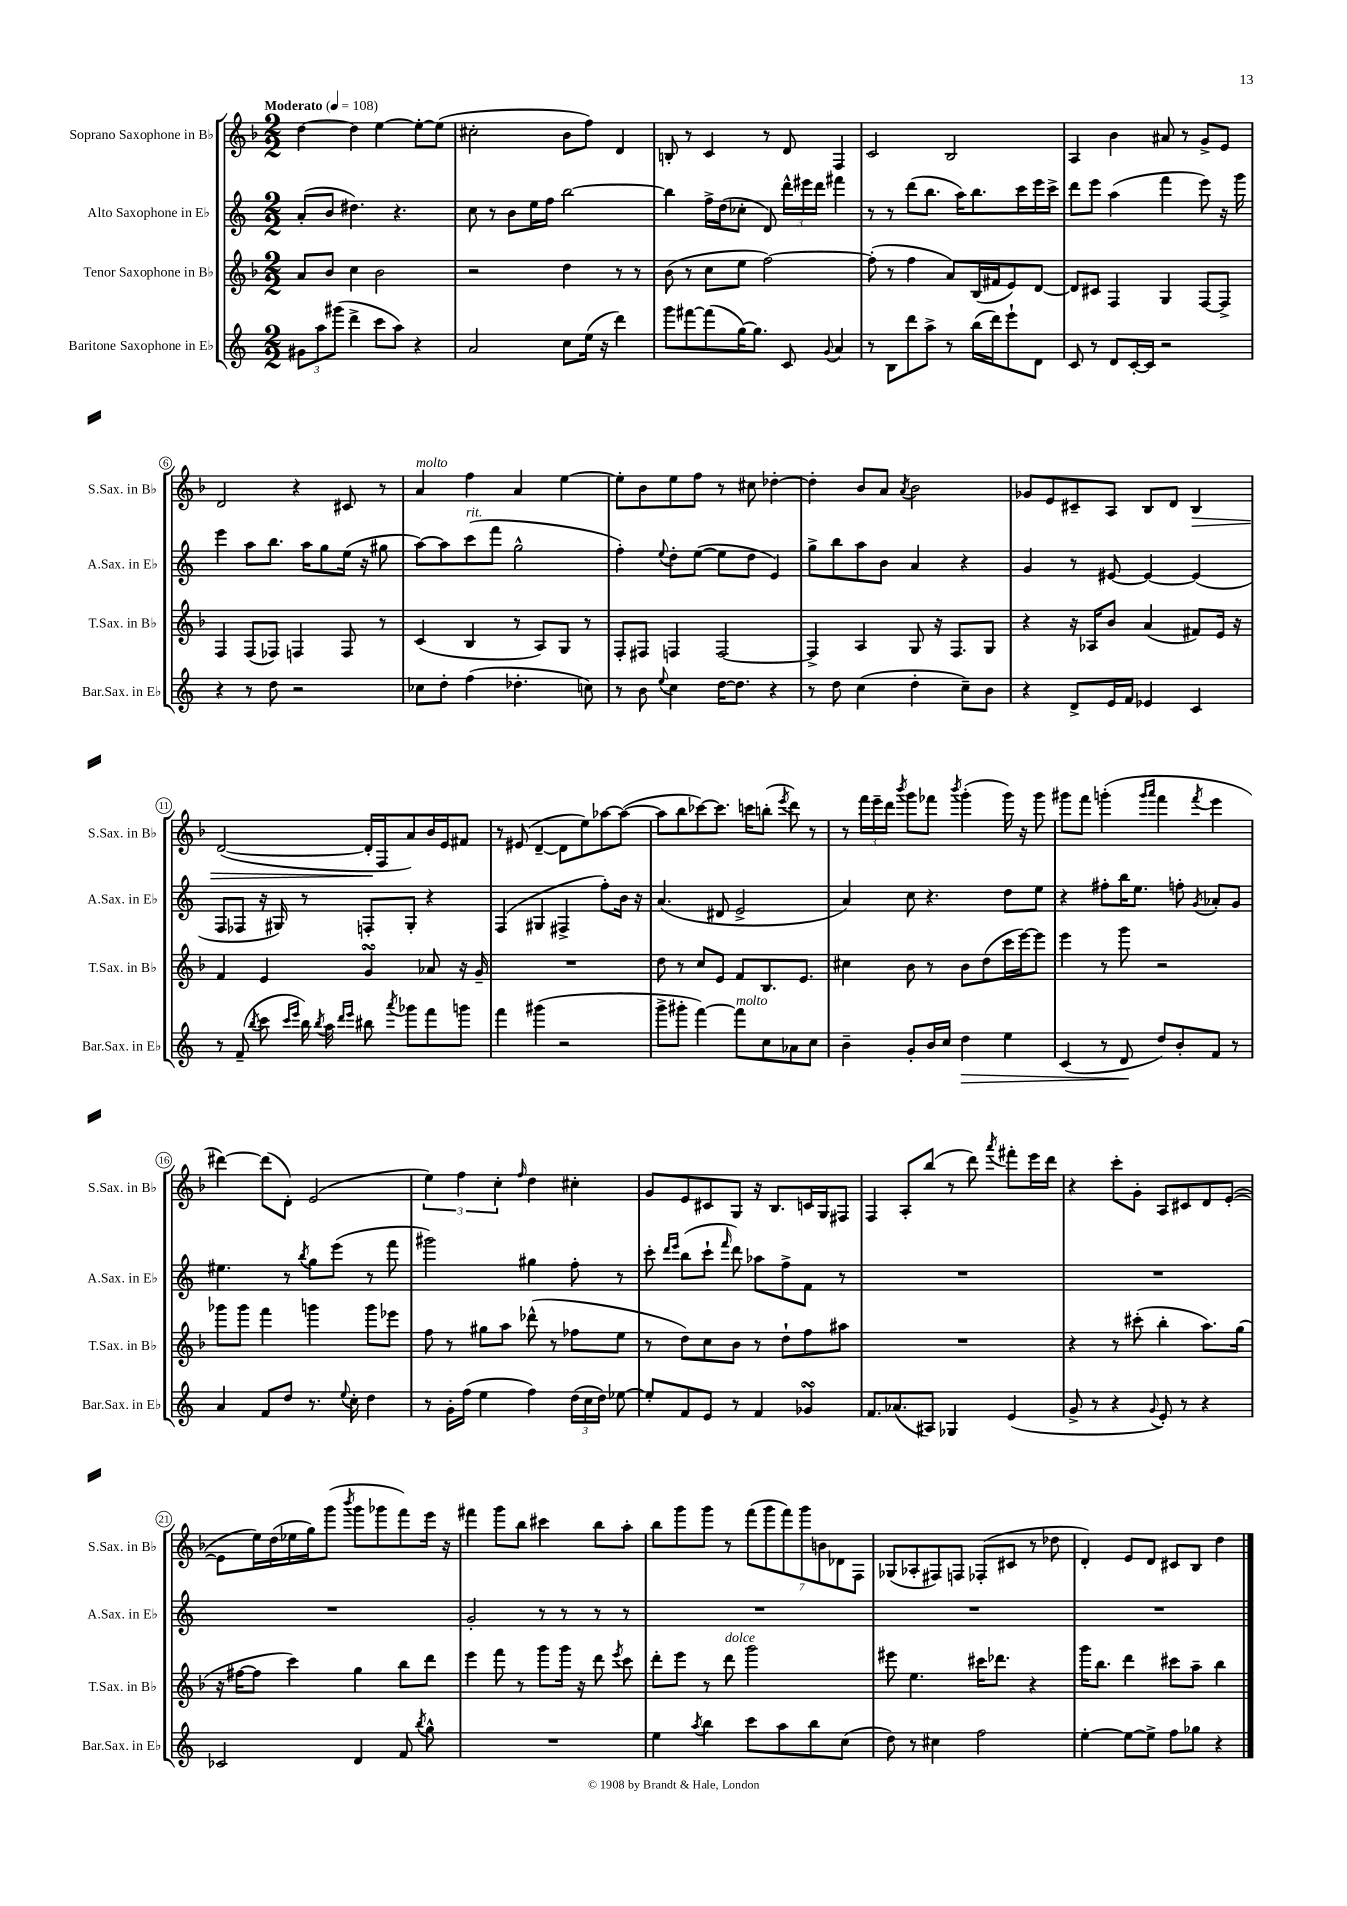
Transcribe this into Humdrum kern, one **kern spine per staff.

**kern	**kern	**kern	**kern
*staff4	*staff3	*staff2	*staff1
*clefG2	*clefG2	*clefG2	*clefG2
*k[]	*k[b-]	*k[]	*k[b-]
*M2/2	*M2/2	*M2/2	*M2/2
*MM108	*MM108	*MM108	*MM108
12g#	8a	(8a'	[4dd
12aa	.	.	.
.	8b-	8b	.
(12ggg#	.	.	.
4ddd^	4cc	4.dd#)	4dd]
8ccc	2b-	.	[4ee
8aa)	.	4.r	.
4r	.	.	8ee'_
.	.	.	(8ee]
=	=	=	=
2a	2r	8cc	2cc#'
.	.	8r	.
.	.	8b	.
.	.	16ee	.
.	.	16ff	.
8cc	4dd	[2bb	8b-
(16ee	.	.	8ff)
16r	.	.	.
4ddd)	8r	.	4d
.	8r	.	.
=	=	=	=
8ggg	(8b-	4bb]	8B'
[8fff#	8r	.	8r
(8fff#]	8cc	16ff^	4c
.	.	(16dd	.
[16gg)	8ee	8cc-'	.
8.gg]	.	.	.
.	[2ff)	8d)	8r
8c	.	24ddd^^	8d
.	.	24eee#	.
.	.	24ddd	.
8qqg	.	.	.
4a	.	4fff#	4F
=	=	=	=
8r	(8ff']	8r	2c
8B	8r	8r	.
8ddd	4ff	(8ddd	.
8aa^	.	8.bb	.
8r	8a)	.	2B-
.	.	16aa)	.
(16bb	(16B-	8.bb	.
16ddd)	16f#	.	.
8eee`	8e)	.	.
.	.	16ccc	.
8d	[8d	16eee	.
.	.	16ccc^	.
=	=	=	=
8c	8d]	8ddd	4A
8r	8c#	8eee	.
8d	4F	(4aa	4b-
[16c'	.	.	.
16c]	.	.	.
2r	4G	4fff	8a#
.	.	.	8r
.	[8F	8eee)	8g^
.	8F^]	16r	8e
.	.	16ggg	.
=	=	=	=
4r	4F	4eee	2d
8r	(8F	8aa	.
8dd	8F-)	8.bb	.
2r	4F	.	4r
.	.	16aa	.
.	.	8gg	.
.	8F	(16ee	8c#
.	.	16r	.
.	8r	8gg#	8r
=	=	=	=
8cc-	(4c	[8aa)	4a
8dd'	.	8aa]	.
(4ff	4B-	(8ccc	4ff
.	.	8fff	.
4.dd-'	8r	2gg^^	4a
.	8A)	.	.
.	8G	.	[4ee
8cc)	8r	.	.
=	=	=	=
8r	8F'	4ff')	8ee']
8b	8F#	.	8b-
8qqee	.	8qqee	.
4cc	4F	8dd'	8ee
.	.	([8ee	8ff
[16dd	[2F	8ee]	8r
8.dd]	.	.	.
.	.	8dd	8cc#
4r	.	4e)	[4dd-'
=	=	=	=
8r	4F^]	8gg^	4dd-']
8dd	.	8bb	.
(4cc	4A	8aa	8b-
.	.	8b	8a
.	.	.	8qa
4dd'	8G	4a	2b-
.	16r	.	.
.	8.F	.	.
8cc~)	.	4r	.
8b	8G	.	.
=	=	=	=
4r	4r	4g	8g-
.	.	.	8e
8d^	16r	8r	8c#~
.	16A-	.	.
16e	8b-	[8e#	8A
16f	.	.	.
4e-	(4a	4e#_	8B-
.	.	.	8d
4c	8f#)	(4e#]	4B-
.	16e	.	.
.	16r	.	.
=	=	=	=
8r	4f	8F	([2d
(8f~	.	8F-	.
8qbb	.	.	.
8ccc	4e	16r	.
.	.	16G#)	.
16qqccc	.	.	.
16qqeee	.	.	.
16bb)	.	8r	.
8qbb	.	.	.
16aa	.	.	.
16qqddd	.	.	.
16qqeee	.	.	.
8bb#	4g	8F'	16d']
.	.	.	16F
8qaaa	.	.	.
8ggg-	.	8G#'	8a)
8fff	8a-	4r	16b-
.	.	.	16e
8ggg	16r	.	8f#
.	16g~	.	.
=	=	=	=
4fff	1r	(4F	8r
.	.	.	(8e#
(4ggg#	.	4G#	[4d~
2r	.	4F#^	8d]
.	.	.	8ee)
.	.	8ff')	[8aa-
.	.	16b	(8aa-_
.	.	16r	.
=	=	=	=
8ggg^	8dd	(4.a	8aa-]
8ggg#'	8r	.	8bb-
[4fff)	8cc	.	[8ccc-)
.	8e	8d#	8.ccc-]
8fff]	8f	2e^	.
.	.	.	16ccc
8cc	8.B-	.	(8bb'
.	.	.	8qeee
8a-	.	.	8ddd)
.	8.e	.	.
8cc	.	.	8r
=	=	=	=
4b~	4cc#	4a)	8r
.	.	.	24fff
.	.	.	24eee~
.	.	.	24ddd
.	.	.	8qbbb-
8g'	8b-	8cc	8ggg
16b	8r	4.r	8fff-
16cc	.	.	.
.	.	.	8qbbb-
4dd	8b-	.	(4ggg'
.	(8dd	.	.
4ee	16ccc	8dd	16ggg)
.	[16eee)	.	16r
.	8eee]	8ee	8ggg
=	=	=	=
(4c	4eee	4r	8ggg#
.	.	.	8fff
8r	8r	8ff#'	(4ggg'
8d	8ggg	16bb	.
.	.	8.ee	.
.	.	.	16qqggg
.	.	.	16qqaaa
8dd)	2r	.	4fff
8b'	.	8ff'	.
.	.	8qg	8qfff
8f	.	8a-'	4eee
8r	.	8g	.
=	=	=	=
4a	8ggg-	4.ee#	[4ddd#)
.	8ggg-	.	.
8f	4fff	.	(8ddd#]
8dd	.	8r	8d')
.	.	8qbb	.
8.r	4ggg	8gg	(2e
.	.	(8eee	.
8qqee	.	.	.
16cc'	.	.	.
4dd	8ggg	8r	.
.	8eee-	8fff	.
=	=	=	=
8r	8ff	2ggg#)	6ee)
16g'	8r	.	.
.	.	.	6ff
(16ff	.	.	.
4ee	8gg#	.	.
.	.	.	6cc'
.	8aa	.	.
.	.	.	16qqff
4ff)	(8ddd-^^	4gg#	4dd
.	8r	.	.
(24dd	8ff-	8ff'	4cc#'
24cc	.	.	.
24dd)	.	.	.
[8ee-	8ee	8r	.
=	=	=	=
8ee-']	8r	8ccc'	8g
.	.	16qqddd	.
.	.	16qqeee	.
8f	8dd)	(8bb	8e
8e	8cc	8ccc`	8c#
.	.	16qqfff	.
8r	8b-	8ddd)	8G
4f	8r	8aa-	16r
.	.	.	8.B-
.	8dd`	8ff^	.
4g-	8ff	8f	16c
.	.	.	16G
.	8aa#	8r	8F#
=	=	=	=
8.f	1r	1r	4F
(8.a-	.	.	.
.	.	.	8A'
8A#)	.	.	(8bb-
4G-	.	.	8r
.	.	.	8ddd)
.	.	.	8qaaa
(4e	.	.	8fff#'
.	.	.	16eee
.	.	.	16ddd
=	=	=	=
8g^	4r	1r	4r
8r	.	.	.
4r	8r	.	8ccc'
.	(8ccc#'	.	8g'
8qqg	.	.	.
8e')	4bb-'	.	8A
8r	.	.	8c#
4r	8.aa)	.	8d
.	.	.	([8e'
.	(16gg	.	.
=	=	=	=
2c-	16r	1r	8e]
.	[16ff#	.	.
.	8ff#]	.	16ee)
.	.	.	(16dd
.	4ccc)	.	16ee-
.	.	.	16gg)
.	.	.	(8ggg
.	.	.	8qbbb-
4d	4gg	.	8ggg
.	.	.	8ggg-
8f	8bb-	.	8fff)
8qbb	.	.	.
8gg^^	8ddd	.	16eee
.	.	.	16r
=	=	=	=
1r	4eee	2g'	4fff#
.	8fff	.	8ggg
.	8r	.	8bb-
.	8ggg	8r	4ccc#
.	16ggg	8r	.
.	16r	.	.
.	8ddd	8r	8bb-
.	8qeee	.	.
.	8ccc	8r	8aa'
=	=	=	=
4ee	8ddd'	1r	8bb-
.	8eee	.	8ggg
8qaa	.	.	.
4bb	8r	.	8ggg
.	8ddd	.	8r
8ccc	2ggg	.	(14fff
.	.	.	14ggg
8aa	.	.	.
.	.	.	14fff)
.	.	.	14ggg
8bb	.	.	.
.	.	.	14b
.	.	.	14d-
(8cc	.	.	.
.	.	.	14F
=	=	=	=
8dd)	8eee#	1r	(8G-
8r	4.ee	.	8A-'
4cc#	.	.	8F#)
.	.	.	8F
2ff	16ccc#	.	(8F-'
.	8.ddd-	.	.
.	.	.	8c#
.	4r	.	8r
.	.	.	8dd-
=	=	=	=
[4ee'	16ggg	1r	4d')
.	8.bb-	.	.
8ee_	4ddd	.	8e
8ee^]	.	.	8d
8ff	8ccc#	.	8c#
8gg-	8aa~	.	8B-
4r	4bb-	.	4dd
==	==	==	==
*-	*-	*-	*-
